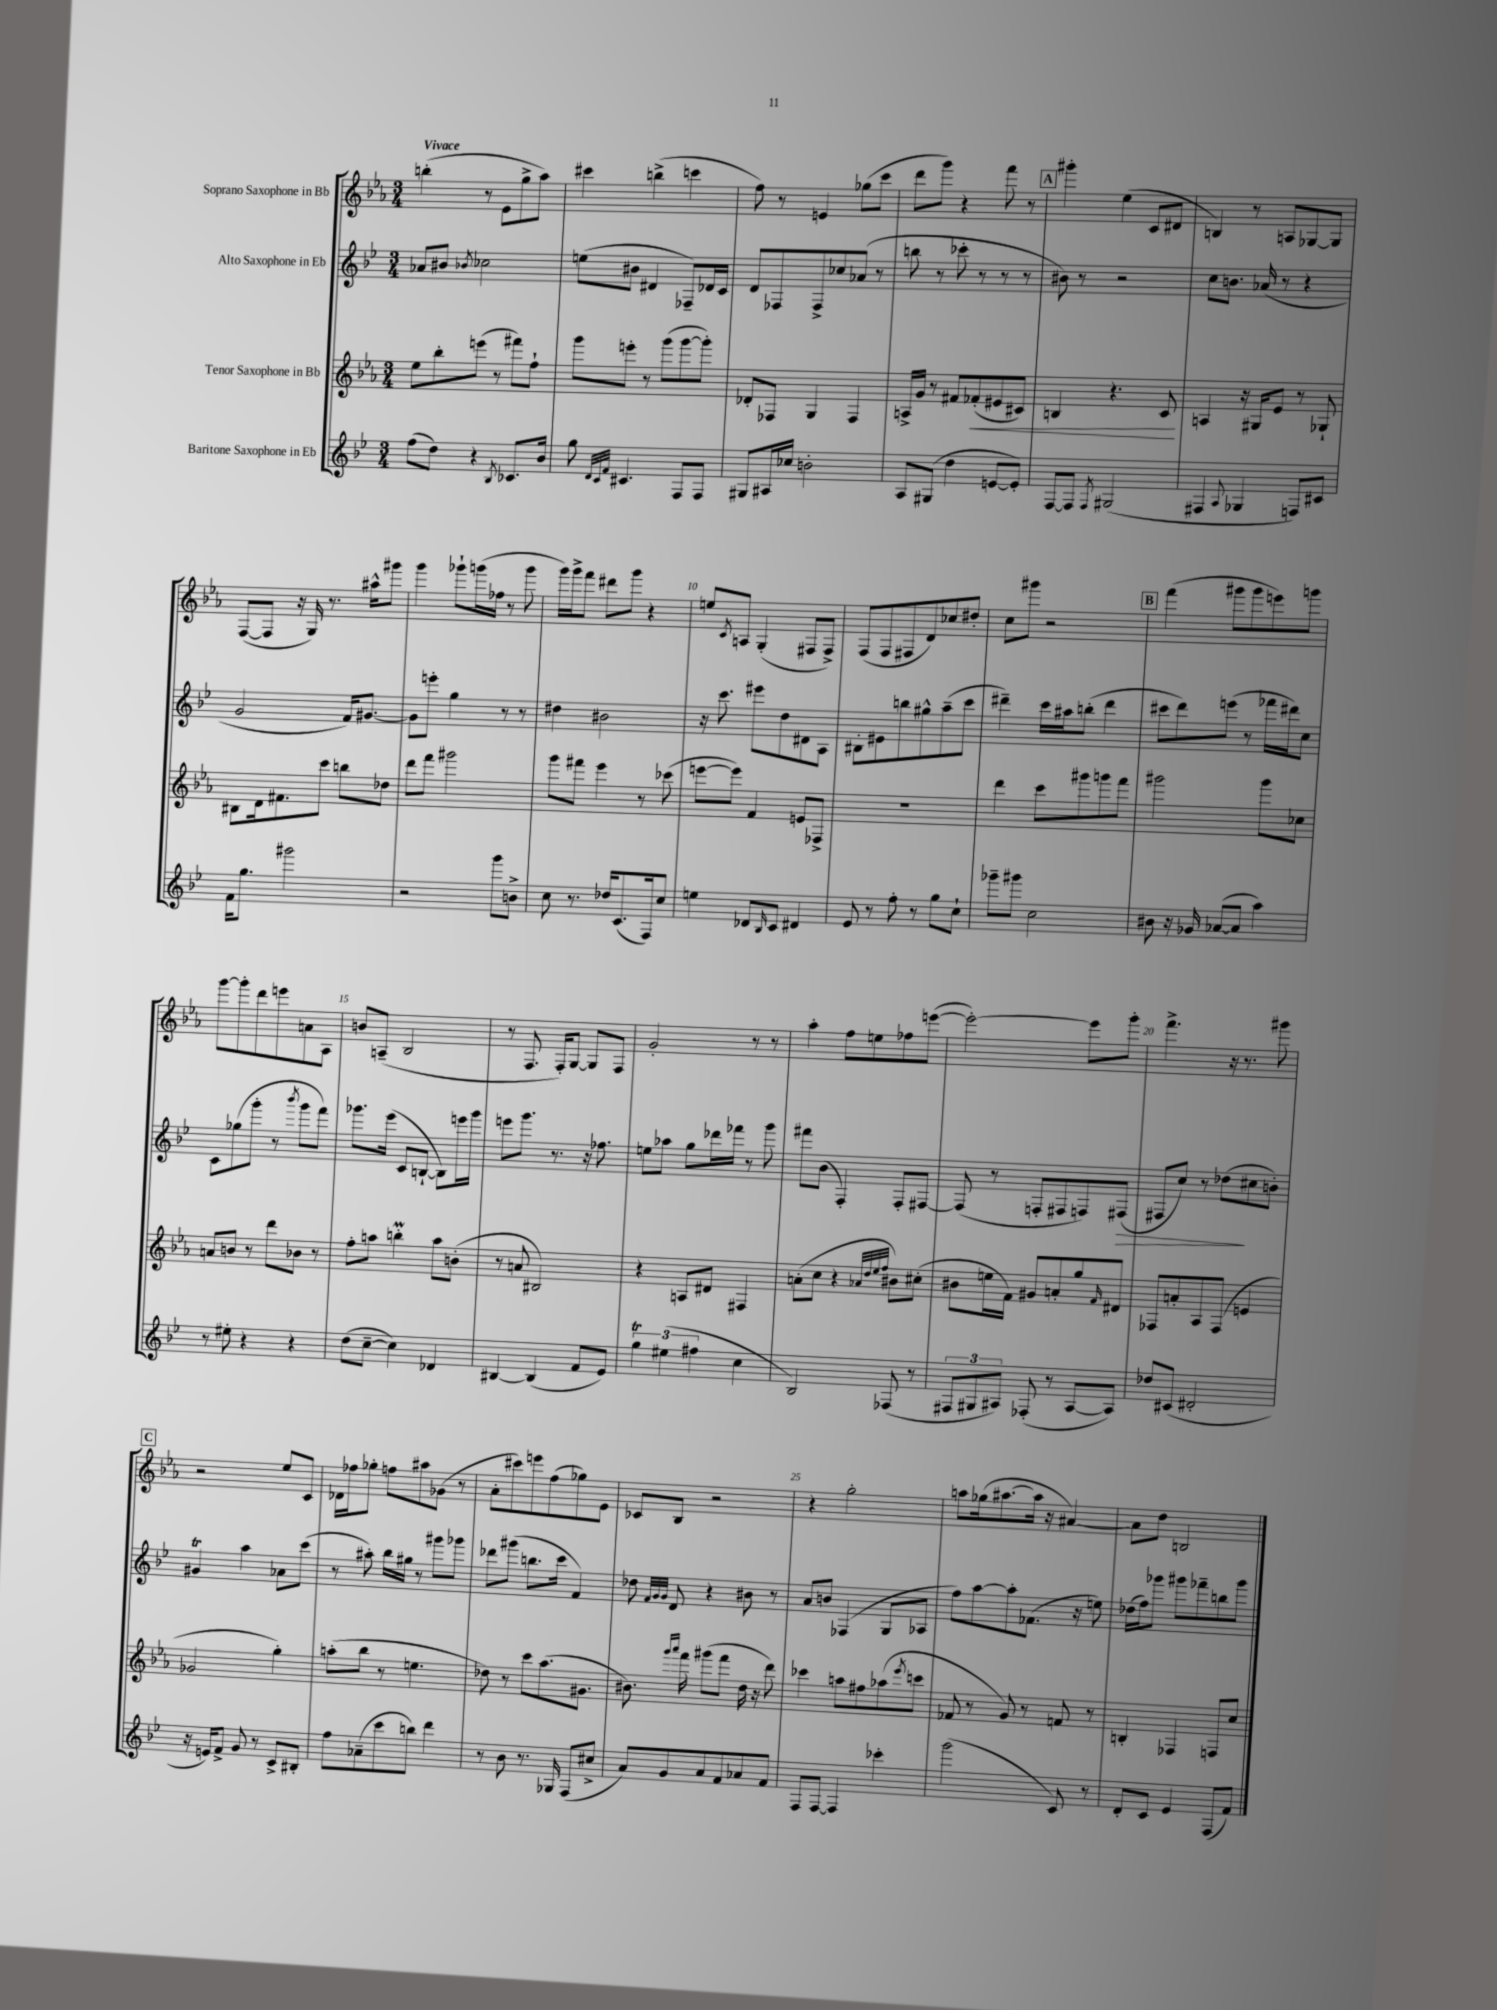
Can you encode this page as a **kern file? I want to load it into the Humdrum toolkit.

**kern	**kern	**kern	**kern
*staff4	*staff3	*staff2	*staff1
*clefG2	*clefG2	*clefG2	*clefG2
*k[b-e-]	*k[b-e-a-]	*k[b-e-]	*k[b-e-a-]
*M3/4	*M3/4	*M3/4	*M3/4
(8ff	8ee-	8a-	(4bb'
8dd)	8bb-'	8b#	.
.	.	8qb-	.
4r	(8eee	2cc-	8r
.	8r	.	8e-
8qB-	.	.	.
8.c-	8fff#)	.	8gg^
.	8ff`	.	8aa-)
16b-	.	.	.
=	=	=	=
8gg	8ggg	(8ee	4ccc#
32qqd	.	.	.
32qqc	.	.	.
32qqf	.	.	.
4.c#	8eee'	8b#	.
.	8r	4d#	(4bb^
.	(8ggg	.	.
8F	[8ggg	8F-~)	4ccc
8F	8ggg'])	16d-	.
.	.	16c	.
=	=	=	=
8G#	8d-'	8d	8ff)
16A#	8F-	8F-	8r
16cc-	.	.	.
2b'	4G	8F-^	4e
.	.	8cc-	.
.	4F-	(8a-	(8gg-
.	.	8r	8ccc
=	=	=	=
8A	16A^	8bb	8ddd
.	16g	.	.
(8G#	8r	8r	8ggg)
4dd	8f#	8ccc-'	4r
.	(8f-'	8r	.
[8e	8e#	8r	8fff
8e'])	8c#)	8r	8r
=	=	=	=
[8F	4B	8b#)	4ggg#'
8F]	.	8r	.
8qF	.	.	.
(2G#	4.r	2r	(4ee-
.	.	.	8c
.	8c	.	8d#
=	=	=	=
4F#	4A	8cc	4B)
.	.	8.b	.
8qqA	.	.	.
4G-	16r	.	8r
.	16G#	(16a-	.
.	8e-	8r	8A
8F)	8r	4r	[8G-
8c#	8G-`	.	8G-]
=	=	=	=
16f	8B#	2g	([8F
8.gg	.	.	.
.	16d	.	8F]
.	8.f#	.	.
2ggg#	.	.	16r
.	.	.	16G)
.	8ccc	.	8.r
.	8bb	16f)	.
.	.	[8.g#	16aa#^^
.	8dd-	.	8ggg#
=	=	=	=
2r	8ddd	8g#]	4ggg
.	8fff	8eee'	.
.	2ggg#	4gg	8ggg-`
.	.	.	(16ggg
.	.	.	16ff-
8ggg	.	8r	8r
8b^	.	8r	8ggg
=	=	=	=
8cc	8ggg	4dd#	16ggg)
.	.	.	16ggg^
8.r	8fff#	.	8fff
.	4eee-	2b#	8ddd#
16dd-	.	.	.
(8.c	.	.	8ggg
.	8r	.	4r
16F)	.	.	.
8cc	(8ccc-	.	.
=	=	=	=
4ee	[8eee	16r	8ee
.	.	8.ccc	.
.	.	.	8qc
.	8eee])	.	8A
8d-	4f	8eee#	(4G'
16qqB-	.	.	.
8c	.	8dd	.
4d#	8e	8d#	8F#
.	8F-^	8A	8F#^)
=	=	=	=
8e-	2.r	8B#'	(8F
8r	.	8e#	8F
8ff'	.	8bb	8F#
8r	.	8gg#^^	8d)
8gg	.	(8aa~	8cc-
8cc`	.	8ccc	8dd#'
=	=	=	=
8ggg-~	4ddd	4ddd#~)	8cc
8ggg#	.	.	8ggg#
2cc	8ccc	16ccc	2r
.	.	16aa#	.
.	8ggg#	(8bb'	.
.	8ggg	4ddd#	.
.	8fff	.	.
=	=	=	=
8b#	2ggg#	8ccc#	(4fff
16r	.	8ddd)	.
16g-	.	.	.
([8a-	.	(8eee	8ggg#
8a-]	.	8r	8ggg#
4aa)	8ggg#	16fff-	8eee)
.	.	16ddd#)	.
.	8cc-	8cc	8ggg
=	=	=	=
8r	8a	8c	[8ggg
8ee#'	8b	(8gg-	8ggg']
4r	8r	8ggg'	8ddd
.	8ddd	8r	8eee
.	.	8qbbb-	.
4r	8b-	8ggg	8a
.	8r	8fff)	8A-
=	=	=	=
(8dd	8ff'	8.ggg-	8b
[8cc~	8aa	.	(8A~
.	.	(16eee-	.
4cc])	4bb'	8c	2B-
.	.	[8B`	.
4d-	8aa	8B])	.
.	(8b'	16eee	.
.	.	16ggg-	.
=	=	=	=
[4B#	8r	8eee	8r
.	8a	8.ggg	8.F
(4B#]	2B#)	.	.
.	.	8.r	16F')
.	.	.	[8G
8f	.	16r	8G]
.	.	8.ff-	.
8e-)	.	.	8F
=	=	=	=
6gg	4r	8ee	2g'
.	.	8aa-	.
(6ee#	.	.	.
.	8A	8gg	.
6ff#	.	.	.
.	8d#	16ddd-	.
.	.	16fff-	.
4cc	4F#	8r	8r
.	.	8ggg	8r
=	=	=	=
2B-)	(8a'	8fff#	4aa-'
.	8cc	(8b-	.
.	4r	4F')	8ff
.	.	.	8ee
.	32qqa-	.	.
.	32qqdd	.	.
.	32qqee-	.	.
.	32qqff	.	.
(8F-	8b#)	8F'	8ff-
8r	(8cc#'	[8F#	([8eee
=	=	=	=
12F#	8b#	(8F#]	2eee'_)
12G#	.	.	.
.	16ee	8r	.
12A#)	.	.	.
.	16f)	.	.
(8F-'	8g#	8F'	.
8r	8a'	8F#	.
[8A#	8gg	8F)	8eee]
.	16qqf	.	.
8A#])	8d#	(8F#	8ggg'
=	=	=	=
8dd-	8F-	8F#	4.fff^
(8c#	8a'	8cc)	.
2d#'	8A-	8r	.
.	(8F-	(8dd-	16r
.	.	.	8.r
.	4e	8cc#	.
.	.	8b')	8ggg#
=	=	=	=
16r	2g-	4g#	2r
16e)	.	.	.
8f^	.	.	.
8g	.	4aa	.
8r	.	.	.
8c^	4gg')	8a-	8ee-
8B#'	.	(8ccc	8c
=	=	=	=
8ff	(8aa'	8r	16d-
.	.	.	16ff-
(8a-~	8bb-	8aa#')	8gg-'
8ccc	8r	16bb-	8ff
.	.	16gg#	.
8bb)	4.ee	8r	8aa#
4ddd	.	8ggg#	(8g-
.	.	8ggg-	8r
=	=	=	=
8r	8dd-)	8ddd-	8a-'
8b-	8r	(8ggg#	8ccc#)
8.r	8ccc	8.bb	8eee
.	(8.aa-	.	(8ff
16G-	.	16ccc	.
(8F	.	4f)	8gg-)
.	8.g#	.	.
8cc#^	.	.	8e-
=	=	=	=
8a)	8.b#)	8dd-	8c-
.	.	32qqf	.
.	.	32qqg	.
.	.	32qqg	.
8g	.	8d	8B-
.	16qqggg	.	.
.	16qqaaa-	.	.
.	16fff	.	.
8a	(8ggg#	4r	2r
8f	8fff	.	.
8a-	16dd	8b#	.
.	16r	.	.
8f	8ddd)	8r	.
=	=	=	=
8F	4ccc-	8a	4r
[8F	.	8b	.
4F]	8aa	(4F-	2gg'
.	8ff#	.	.
4ccc-'	(8aa-	8G	.
.	8qeee-	.	.
.	8ccc	8A-	.
=	=	=	=
(2ggg	8f-	8ff)	8aa
.	8r	[8aa	(16gg-
.	.	.	[8.aa#
.	8g)	8aa']	.
.	8r	(8.f-	16aa#]
.	.	.	16r
8c)	8f	.	[4a#)
.	.	16r	.
8r	8r	8ee)	.
=	=	=	=
8d'	4B'	(16dd-	8a#]
.	.	16ff)	.
8c	.	8ggg-	8dd
4e-	4F-	8ggg#	2B
.	.	8fff-~	.
(8F	8F	8bb	.
8f)	8cc	8ggg#	.
==	==	==	==
*-	*-	*-	*-
